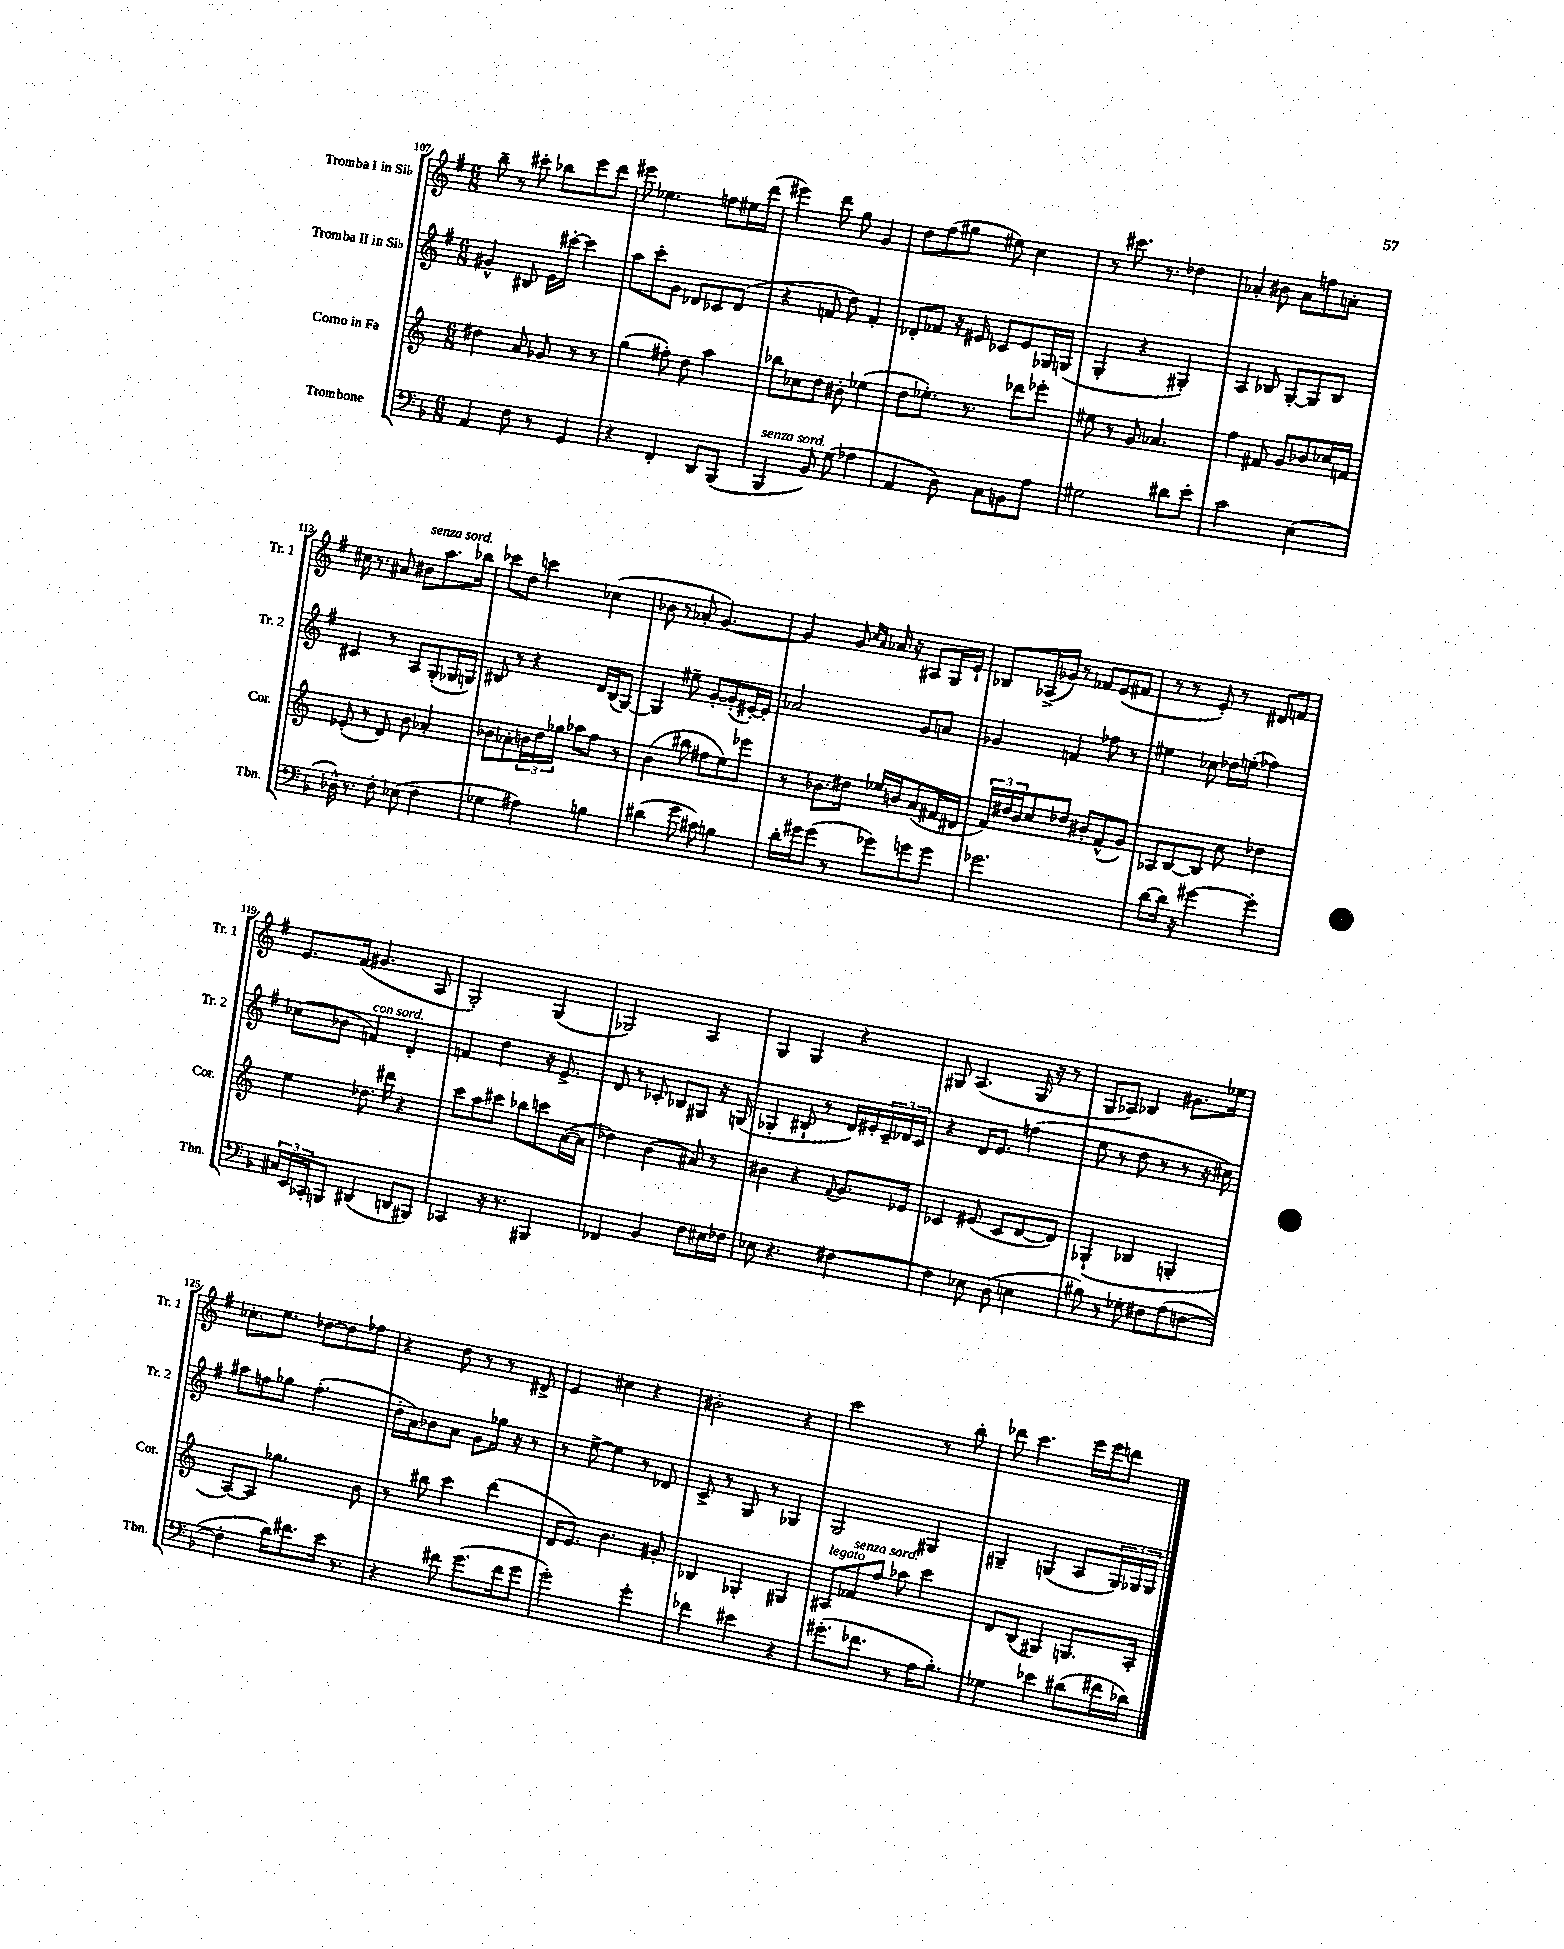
<<
\new StaffGroup <<
\new Staff = "s0" \with { instrumentName = "Tromba I in Sib" shortInstrumentName = "Tr. 1" } {
    \clef treble \key g \major \numericTimeSignature \time 6/8
    b''8-- r8 cis'''8-. bes''8 e'''8 d'''8 |
    eis'''8 ees''4. f''8 eis''16 d'''16( |
    eis'''4) d'''8 g''8 g'4 |
    d''8 fis''8( gis''8 eis''8) c''4 |
    r8 cis'''8. r8. des''4 |
    aes'4-. bis'8 aes'8 f''8 a'8-. |
    cis''16 r8. ais'8 bis'8^\markup { \italic "senza sord." } a''8. bes''16 |
    ces'''8 d''8 c'''4 ces''4( |
    bes'8 r8 aes'8-. g'4.~) |
    g'4 g'8 \grace { c''16 a'16 } aes'16 r16 ais8 g16 e'16-! |
    bes8 aes16->( ges'16) r8 fes'8 e'8( fis'8 |
    r8 r8 e'8-.) r8 dis'8 f'8 |
    e'8. fis'16( gis'4. a8 |
    g2-.) g4( |
    ges2) a4 |
    g4 g4 r4 |
    gis8 a4.( gis16 r16 r8 |
    g8 aes8) bes4 gis'8. ees''16 |
    ces''8.-. e''8. des''8~ des''8 fes''8 |
    r4 d''8 r8 r8 dis'8-> |
    e'4 cis''4 r4 |
    bis'2-. r4 |
    c'''2 r8 b''8-. |
    des'''8 c'''4. e'''16 e'''16 d'''8 \bar "|." |
}
\new Staff = "s1" \with { instrumentName = "Tromba II in Sib" shortInstrumentName = "Tr. 2" } {
    \clef treble \key g \major \numericTimeSignature \time 6/8
    gis'4-^ bis8 e'16 cis'''16~-. cis'''4 |
    a''8 c'''8-. g'8 des'8 ces'8 des'8( |
    r4 f'8 d''8) f'4-. |
    des'8-. fes'8 r16 eis'16 ces'8 eis'8 ges16 g16( |
    g4-. r4 gis4-.) |
    a4 bes8 g8~-. g8 bes8 |
    cis'4 r8 a8 g8-.( ges16 g16) |
    bis8 r8 r4 d'16 bis16( g8~) |
    g4 eis''8-- g'8~-. g'8-.( eis'16~-.) eis'16-. |
    aes'2 g'8 a'8 |
    ges'4 f'4 fes''8 r8 |
    eis''4 ces''8 des''16 e''16-.( fes''4) |
    ces''8( bes'8 f'4^\markup { \italic "con sord." }) d'4-. |
    f'4 d''4 r16 e'8.-> |
    d'8 r8 ces'8-. bes8 gis8 r16 g16( |
    ges4-. bis8-! r8 d'16) eis'16-. \tuplet 3/2 { c'16-- des'16 c'16 } |
    r4 d'16 e'8. f''4( |
    e''8 r8 d''8 r8 r8 r16 cis''16) |
    ais''8 f''8 ges''8 f''4.-.( |
    d''16-. a'16) bes'8 a'8 g'8 ges''16 r16 r8 |
    r8 e''8~-> e''4 r8 des'8 |
    c'8-> r8 g8 r8 ges4 |
    g2 gis4 |
    gis4-- g4( a8 \tuplet 3/2 { g16) ges16 ges16 } \bar "|." |
}
\new Staff = "s2" \with { instrumentName = "Corno in Fa" shortInstrumentName = "Cor." } {
    \clef treble \key c \major \numericTimeSignature \time 6/8
    dis''4 a'8 ges'8 r8 r8 |
    g''4( fis''8-.) d''8 a''4 |
    bes''8 ces''8 d''8 bis'8-. ees''4( |
    d''8 ees''8.-.) r8. des'''8 ees'''8-. |
    eis''8 r8 g'8 aes'4. |
    f''4 fis'8 g'8 bes'8 ces''16 f'16 |
    ees'8-.( r8 d'8) b'8 aes'4-. |
    bes'8 aes'8-. \tuplet 3/2 { b'16 d''16 ges''16 } aes''8 f''8 r8 |
    b'4( bis''8 fis''8 e''8) ees'''8 |
    r8 bes'8. dis''16 ees''16 b'16 a'8( fis'16 dis'16 |
    \tuplet 3/2 { f'16) dis''16 b'16 } c''8 des''8 bis'8-. f'8-^( g'8) |
    aes8 b8~ b8 c''8 des''4 |
    e''4 des''8. dis'''16 r4 |
    c'''8 a''8 cis'''8 bes''8 c'''8 a'16~( a'16 |
    des''4) b'4( ais'8) r8 |
    bis'4 r4 \appoggiatura { f'8 } g'8. ees'16 |
    ces'4 eis'8( ces'8 d'8~ d'8) |
    ges4-!( bes4 g4-. |
    a8~) a8 ges''4. b'8 |
    r8 bis''8 c'''4 d'''4( |
    d'16 e'8.) b'4. gis'8-. |
    bes4 ges4-. gis4 |
    ais8^\markup { \italic "legato" } fes'8^\markup { \italic "senza sord." } f''8 aes''8 c'''4 |
    d'8 b8( gis4) g8. a16-. \bar "|." |
}
\new Staff = "s3" \with { instrumentName = "Trombone" shortInstrumentName = "Tbn." } {
    \clef bass \key f \major \numericTimeSignature \time 6/8
    a,4 f8 r8 g,4 |
    r4 f,4-. d,8 bes,,8( |
    bes,,4^\markup { \italic "senza sord." } bes,8) g8( aes4 |
    a,4 d8) c8 b,8 a8 |
    gis2 dis'8 e'8-. |
    c'2 e4( |
    des16-^) r8. f8-. ees8( f4 |
    ges4 ais4) b4 |
    dis'4( g'8 cis'8) b4 |
    d'16-. gis'16 gis'8( r8 ges'8) g'8 g'8 |
    ges'2. |
    d'8~ d'16 r16 gis'4~ gis'4-. |
    \tuplet 3/2 { cis16 e,16 ces,16-. } b,,8 dis,4( d,8 bis,,8) |
    ces,4 r16 r8. bis,,4 |
    fes,4 bes,4 f8 eis16 fes16 |
    ees8 r4. fis4~ |
    fis4 ees8 d8( e4 |
    bis8) r8 ges8-. fis8 a8( f8~ |
    f4-. d'16) fis'8. e'16 r8. |
    r4 fis'8 g'8.( fis'16 g'8 |
    g'2-.) g'4-. |
    fes'4 eis'4 r4 |
    gis'8.-.( fes'8. r8 a16 bes8.-.) |
    ges4 ees'4 dis'8( fis'16 des'16) \bar "|." |
}
>>
>>
\layout { \context { \Score currentBarNumber = #107 } }
